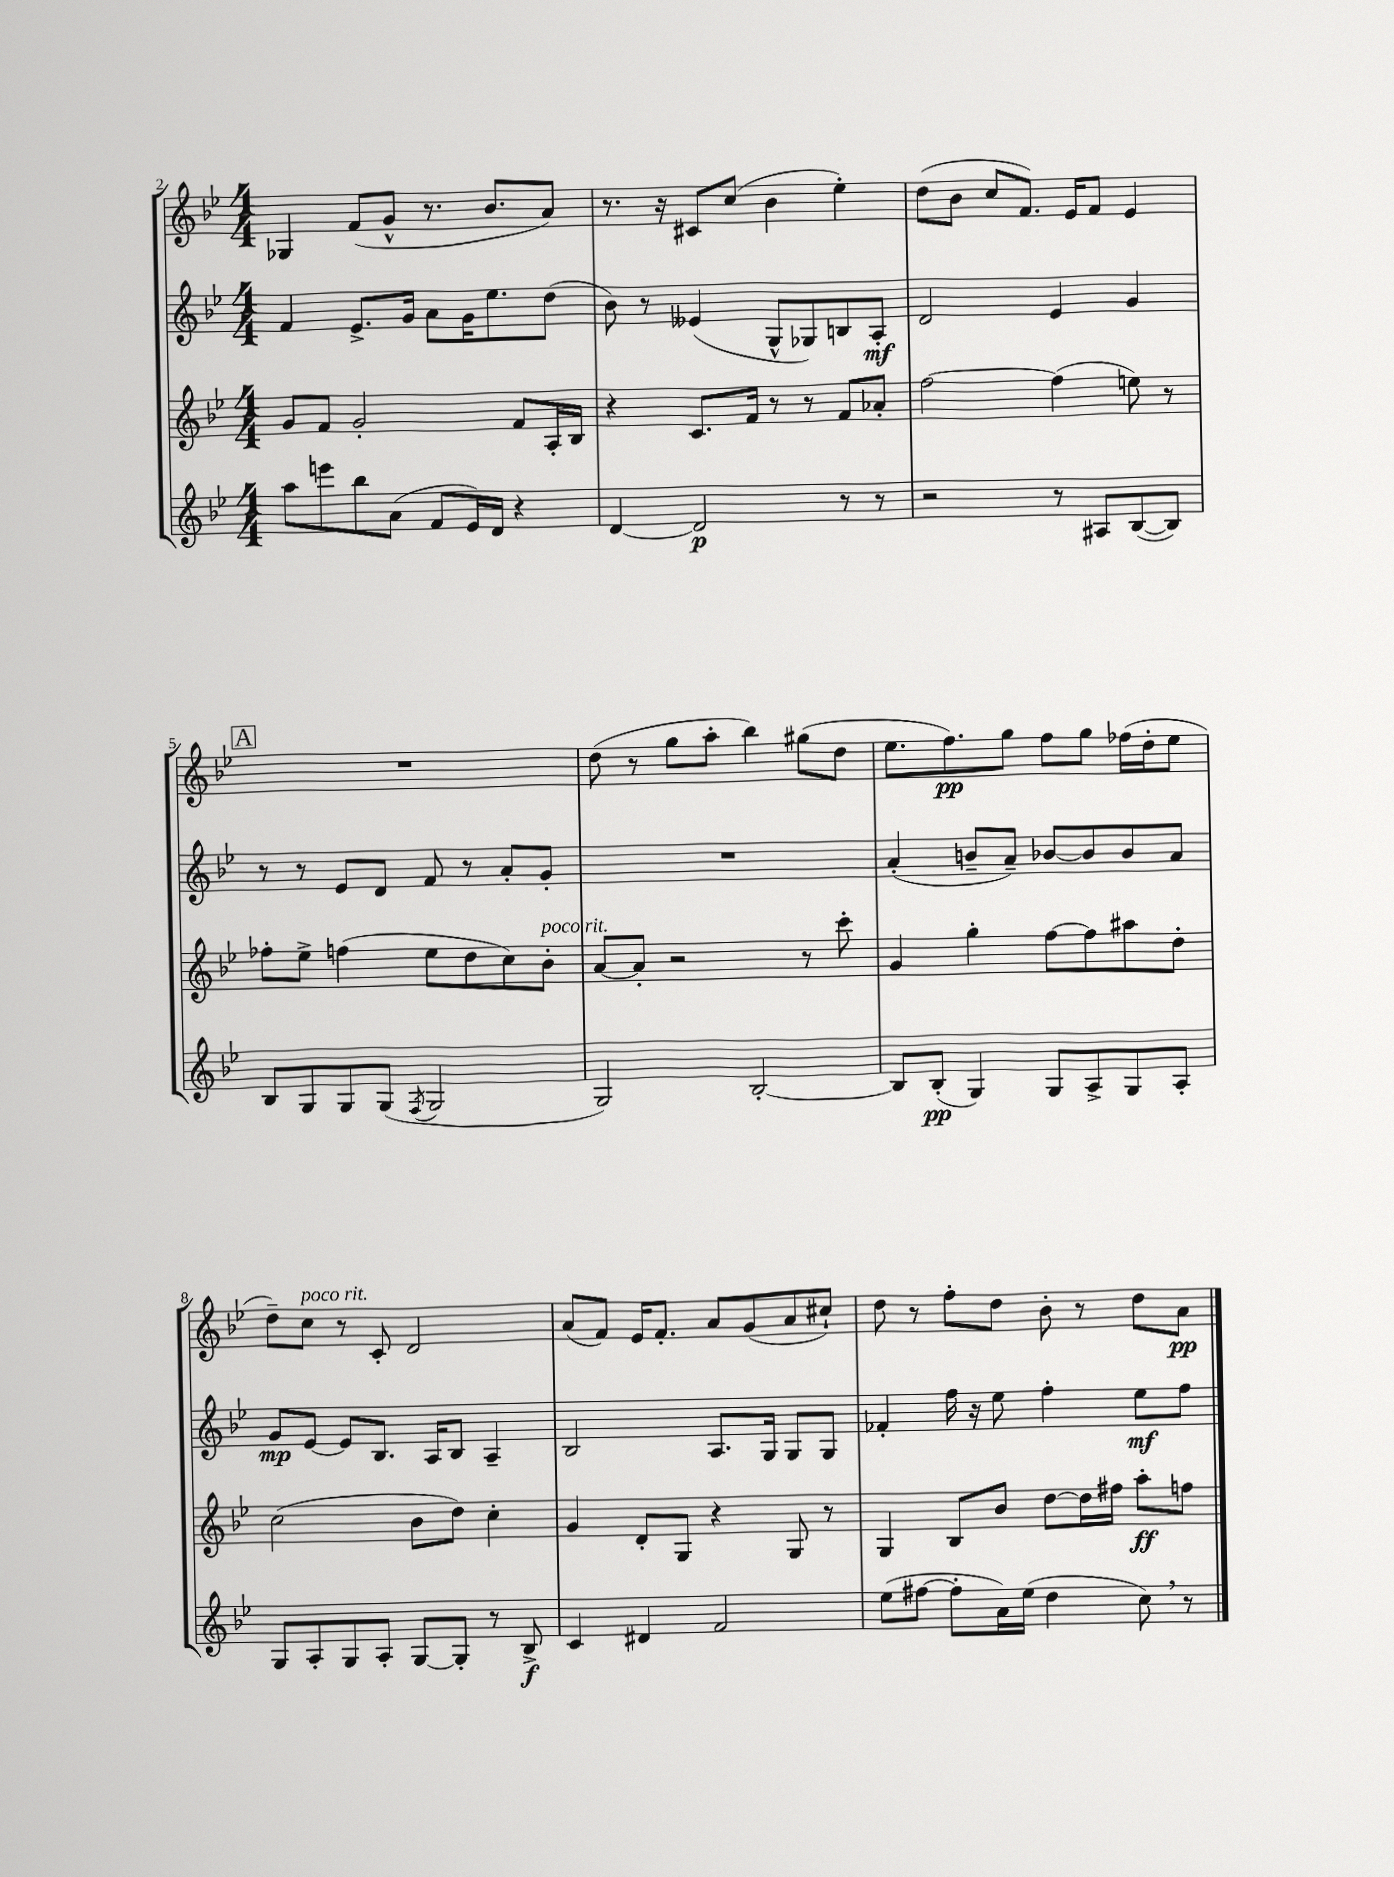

**kern	**dynam	**kern	**dynam	**kern	**dynam	**kern	**dynam
*part4	*part4	*part3	*part3	*part2	*part2	*part1	*part1
*staff4	*staff4	*staff3	*staff3	*staff2	*staff2	*staff1	*staff1
*clefG2	*	*clefG2	*	*clefG2	*	*clefG2	*
*k[b-e-]	*	*k[b-e-]	*	*k[b-e-]	*	*k[b-e-]	*
*M4/4	*	*M4/4	*	*M4/4	*	*M4/4	*
=2	=2	=2	=2	=2	=2	=2	=2
8aa\L	.	8g/L	.	4f/	.	4G-X/	.
8eeen\	.	8f/J	.	.	.	.	.
8bb-\	.	2g'/	.	8.e-^/L	.	(8f/L	.
(8a\J	.	.	.	.	.	8g^^/J	.
.	.	.	.	16g/Jk	.	.	.
8f/L	.	.	.	8a\L	.	8.r	.
16e-/L)	.	.	.	16g\K	.	.	.
16d/JJ	.	.	.	8.ee-\	.	8.b-/L	.
4r	.	8f/L	.	.	.	.	.
.	.	16A'/L	.	(8dd\J	.	8a/J)	.
.	.	16B-/JJ	.	.	.	.	.
=3	=3	=3	=3	=3	=3	=3	=3
[4d/	.	4r	.	8b-\)	.	8.r	.
.	.	.	.	8r	.	.	.
.	.	.	.	.	.	16r	.
2d/]	p	8.c/L	.	(4e--X/	.	8c#X/L	.
.	.	.	.	.	.	(8cc/J	.
.	.	16f/Jk	.	.	.	.	.
.	.	8r	.	8G^^/L	.	4b-\	.
.	.	8r	.	8G-X/)	.	.	.
8r	.	8f/L	.	8Bn/	.	4ee-'\)	.
8r	.	8a-X'/J	.	8A'/J	mf	.	.
=4	=4	=4	=4	=4	=4	=4	=4
2r	.	[2ff\	.	2d/	.	(8dd\L	.
.	.	.	.	.	.	8b-\J	.
.	.	.	.	.	.	8cc/L	.
.	.	.	.	.	.	8.f/J)	.
8r	.	(4ff\]	.	4e-/	.	.	.
.	.	.	.	.	.	16e-/KL	.
8A#X/L	.	.	.	.	.	8f/J	.
([8B-/	.	8een\)	.	4g/	.	4e-/	.
8B-/J])	.	8r	.	.	.	.	.
!!LO:LB:g=z
!!LO:REH:place=s1:t=A
=5	=5	=5	=5	=5	=5	=5	=5
8B-/L	.	8ff-X'\L	.	8r	.	1r	.
8G/	.	8ee-^\J	.	8r	.	.	.
8G/	.	(4ffn\	.	8e-/L	.	.	.
(8G/J	.	.	.	8d/J	.	.	.
8qF/	.	.	.	.	.	.	.
2G/	.	8ee-\L	.	8f/	.	.	.
.	.	8dd\	.	8r	.	.	.
.	.	8cc\)	.	8a'/L	.	.	.
!	!	!LO:TX:a:i:t=poco rit.	!	!	!	!	!
.	.	8b-'\J	.	8g'/J	.	.	.
=6	=6	=6	=6	=6	=6	=6	=6
2G/)	.	[8a/L	.	1r	.	(8dd\	.
.	.	8a'/J]	.	.	.	8r	.
.	.	2r	.	.	.	8gg\L	.
.	.	.	.	.	.	8aa'\J	.
[2B-'/	.	.	.	.	.	4bb-\)	.
.	.	8r	.	.	.	(8gg#X\L	.
.	.	8ccc'\	.	.	.	8dd\J	.
=7	=7	=7	=7	=7	=7	=7	=7
8B-/L]	.	4g/	.	(4a'/	.	8.ee-\L	.
(8B-'/J	pp	.	.	.	.	.	.
.	.	.	.	.	.	8.ff\)	pp
4G/)	.	4gg'\	.	8bn~/L	.	.	.
.	.	.	.	8a~/J)	.	8gg\J	.
8G/L	.	[8ff\L	.	[8b-X/L	.	8ff\L	.
8A^/	.	8ff\]	.	8b-/]	.	8gg\J	.
8G/	.	8aa#X\	.	8b-/	.	(16ff-X\LL	.
.	.	.	.	.	.	16dd'\J	.
8A'/J	.	8dd'\J	.	8a/J	.	8ee-\J	.
!!LO:LB:g=z
=8	=8	=8	=8	=8	=8	=8	=8
8G/L	.	(2cc\	.	8g/L	mp	8dd~\L)	.
!	!	!	!	!	!	!LO:TX:a:i:t=poco rit.	!
8A'/	.	.	.	[8e-/J	.	8cc\J	.
8G/	.	.	.	8e-/L]	.	8r	.
8A'/J	.	.	.	8.B-/J	.	8c'/	.
[8G/L	.	8b-\L	.	.	.	2d/	.
.	.	.	.	16A/KL	.	.	.
8G'/J]	.	8dd\J)	.	8B-/J	.	.	.
8r	.	4cc'\	.	4A~/	.	.	.
8B-^/	f	.	.	.	.	.	.
=9	=9	=9	=9	=9	=9	=9	=9
4c/	.	4g/	.	2B-/	.	(8a/L	.
.	.	.	.	.	.	8f/J)	.
4d#X/	.	8d'/L	.	.	.	16e-/KL	.
.	.	.	.	.	.	8.f'/J	.
.	.	8G/J	.	.	.	.	.
2f/	.	4r	.	8.A/L	.	8a/L	.
.	.	.	.	.	.	(8g/	.
.	.	.	.	16G/Jk	.	.	.
.	.	8G/	.	8G/L	.	8a/	.
.	.	8r	.	8G/J	.	8cc#X`/J)	.
=10	=10	=10	=10	=10	=10	=10	=10
(8ee-\L	.	4G/	.	4f-X'/	.	8dd\	.
[8ff#X\J	.	.	.	.	.	8r	.
8ff#'\L]	.	8B-/L	.	16ff\	.	8ff'\L	.
.	.	.	.	16r	.	.	.
16a\L)	.	8b-/J	.	8ee-\	.	8dd\J	.
(16ee-\JJ	.	.	.	.	.	.	.
4dd\	.	[8dd\L	.	4ff'\	.	8b-'\	.
.	.	16dd\L]	.	.	.	8r	.
.	.	16ff#X\JJ	.	.	.	.	.
8cc,\)	.	8aa'\L	ff	8ee-\L	mf	8dd\L	.
8r	.	8ffn\J	.	8ff\J	.	8a\J	pp
==	==	==	==	==	==	==	==
*-	*-	*-	*-	*-	*-	*-	*-
